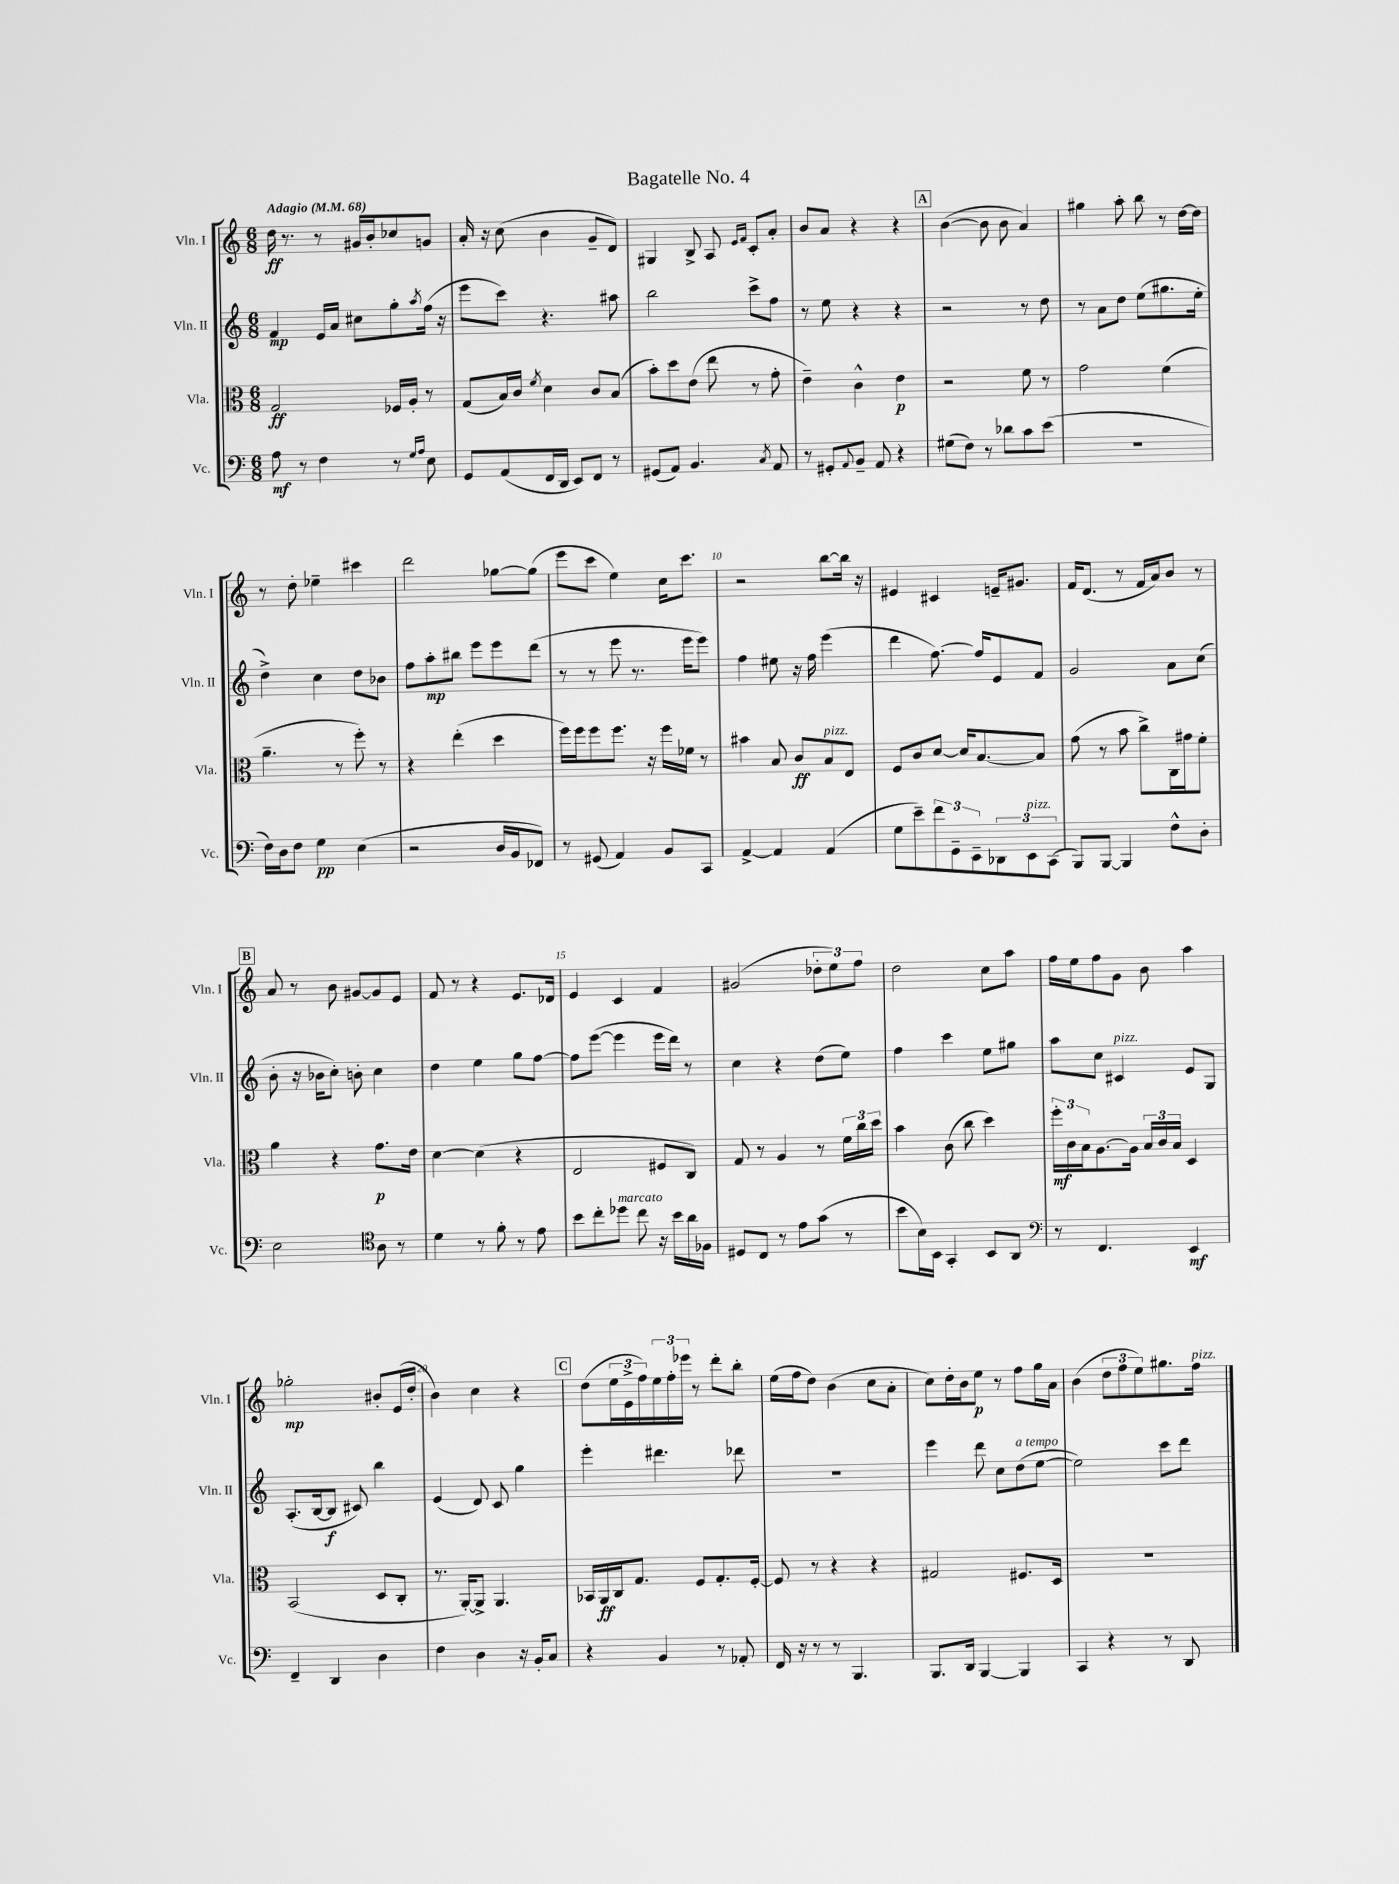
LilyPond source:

\header { title = "Bagatelle No. 4" }
<<
\new StaffGroup <<
\new Staff = "s0" \with { instrumentName = "Vln. I" shortInstrumentName = "Vln. I" } {
    \clef treble \key c \major \numericTimeSignature \time 6/8 \tempo "Adagio" 4 = 68
    d''16\ff r8. r8 gis'16 b'16-. ces''8 g'8 |
    a'16-. r16 c''8( b'4 g'8-- d'8) |
    gis4 b8-> a8 \grace { e'16 f'16 } c'8-. a'8-. |
    b'8 a'8 r4 r4 |
    \mark \markup { \box "A" } b'4~( b'8 b'8 a'4) |
    gis''4 a''8-. b''8 r8 d''16~ d''16 |
    r8 d''8-. ees''4-- cis'''4 |
    d'''2 ges''8~ ges''8( |
    e'''8 c'''8 e''4) c''16 c'''8. |
    r2 b''8~ b''16 r16 |
    eis'4 cis'4 e'16-- gis'8. |
    f'16 d'8.( r8 f'16 a'16) b'8 r8 |
    \mark \markup { \box "B" } a'8 r8 b'8 gis'8~ gis'8 e'8 |
    f'8 r8 r4 e'8. des'16 |
    e'4 c'4 f'4 |
    gis'2( \tuplet 3/2 { des''8-. e''8) f''8 } |
    d''2 c''8 a''8 |
    f''16 e''16 f''8 g'8 b'8 a''4 |
    ges''2-.\mp bis'8-. e'16( d''16-. |
    b'4) c''4 r4 |
    \mark \markup { \box "C" } d''8( \tuplet 3/2 { e''16 e'16-> f''16) } \tuplet 3/2 { e''16 f''16-. ees'''16 } r8 d'''8-. b''8-. |
    e''16( f''16 d''8) b'4( c''8 a'8-. |
    c''8) d''16-. b'16 e''8\p r8 f''8 g''16 a'16 |
    b'4( \tuplet 3/2 { d''8 f''8 e''8) } gis''8. f''16^\markup { \italic "pizz." } \bar "|." |
}
\new Staff = "s1" \with { instrumentName = "Vln. II" shortInstrumentName = "Vln. II" } {
    \clef treble \key c \major \numericTimeSignature \time 6/8
    f'4\mp e'16 a'16 cis''8 g''8-. \acciaccatura { a''8 } f''16( r16 |
    e'''8 c'''8) r4. ais''8 |
    b''2 c'''8-> f''8 |
    r8 e''8 r4 r4 |
    \mark \markup { \box "A" } r2 r8 d''8 |
    r8 a'8 d''8 e''8( gis''8. e''16-. |
    d''4->) c''4 d''8 bes'8 |
    f''8 a''8-.\mp bis''8 e'''8 e'''8 d'''8( |
    r8 r8 e'''8 r8. e'''16 e'''8) |
    f''4 eis''8 r16 f''16 e'''4( |
    d'''4 f''8.~) f''16 e'8 f'8 |
    g'2 a'8 c''8( |
    \mark \markup { \box "B" } b'8-. r16 bes'16 c''8-.) b'8-. c''4 |
    d''4 e''4 g''8 f''8~ |
    f''8 e'''8~( e'''4 e'''16 d'''16) r8 |
    c''4 r4 d''8( e''8) |
    f''4 c'''4 e''8 gis''8 |
    a''8 c''8 cis'4^\markup { \italic "pizz." } e'8 g8 |
    a8.-.( b16~ b8\f cis'8) b''4 |
    e'4( d'8) c'8 g''4 |
    \mark \markup { \box "C" } e'''4-. dis'''4. des'''8 |
    R2. |
    e'''4 d'''8 c''8 d''8^\markup { \italic "a tempo" }( e''8~ |
    e''2) c'''8 d'''8 \bar "|." |
}
\new Staff = "s2" \with { instrumentName = "Vla." shortInstrumentName = "Vla." } {
    \clef alto \key c \major \numericTimeSignature \time 6/8
    g2\ff fes16 a16-. r8 |
    g8( b16) c'16 \acciaccatura { f'8 } d'4 c'8 b8( |
    b'8-.) d''8 e'8( e''8 r8 g'8-. |
    e'4--) c'4-^ e'4\p |
    \mark \markup { \box "A" } r2 f'8 r8 |
    g'2 f'4( |
    a'4.-- r8 f''8-.) r8 |
    r4 e''4-.( d''4 |
    f''16) f''16 f''8 f''8. r16 f''16 fes'16 r8 |
    bis'4 b8 c'8\ff b8^\markup { \italic "pizz." } e8 |
    f8 c'8 d'8~ d'16 b8.~ b8 |
    g'8( r8 b'8 c''8->) c16 gis'16 f'8-. |
    \mark \markup { \box "B" } a'4 r4 g'8.\p e'16 |
    d'4~ d'4( r4 |
    e2 fis8 c8) |
    g8 r8 a4 r8 \tuplet 3/2 { f'16 c''16 d''16 } |
    b'4 c'8( c''8 d''4) |
    \tuplet 3/2 { f''16-.\mf c'16 b16 } a8.~ a16 \tuplet 3/2 { b16 c'16 b16 } d4 |
    b,2( d8 c8-. |
    r8. a,16~-.) a,8-> a,4. |
    \mark \markup { \box "C" } bes,16 a,16\ff c16 g8. f8 g8.-. f16~-. |
    f8 r8 r4 r4 |
    gis2 fis8. d16 |
    R2. \bar "|." |
}
\new Staff = "s3" \with { instrumentName = "Vc." shortInstrumentName = "Vc." } {
    \clef bass \key c \major \numericTimeSignature \time 6/8
    a8\mf r8 f4 r8 \grace { g16 a16 } e8 |
    g,8 a,8( f,16 d,16 e,8) f,8 r8 |
    gis,8( a,8) b,4. \acciaccatura { c8 } a,8 |
    r8 gis,8-. \appoggiatura { a,8 } b,8-- a,8 r4 |
    \mark \markup { \box "A" } gis8( f8) r8 des'8 c'8 e'8( |
    R2. |
    f16) d16 f8 g4\pp e4( |
    r2 d16 b,16 fes,8) |
    r8 gis,8( a,4) b,8 c,8 |
    a,4~-> a,4 a,4( |
    g8 e'8--) \tuplet 3/2 { f'8 g,8-- e,8-- } \tuplet 3/2 { des,8 e,8^\markup { \italic "pizz." } c,8( } |
    b,,8) b,,8~ b,,4 f8-^ d8-. |
    \mark \markup { \box "B" } e2 \clef tenor a8 r8 |
    d'4 r8 f'8-. r8 e'8 |
    b'8 c''8-. des''8^\markup { \italic "marcato" } c''8 r16 b'16 a'16 fes16 |
    dis8 c8 r8 e'8 g'8( r8 |
    b'8 b16) b,16 g,4-. b,8 a,8 |
    \clef bass r8 f,4. e,4\mf |
    f,4-- d,4 d4 |
    f4 d4 r16 b,16-. c8 |
    \mark \markup { \box "C" } r4 b,4 r8 aes,8-. |
    f,16 r16 r8 r8 b,,4. |
    b,,8. d,16 b,,4~ b,,4 |
    c,4 r4 r8 d,8 \bar "|." |
}
>>
>>
\layout { \context { \Score \override BarNumber.break-visibility = ##(#f #t #t) barNumberVisibility = #(every-nth-bar-number-visible 5) } }
